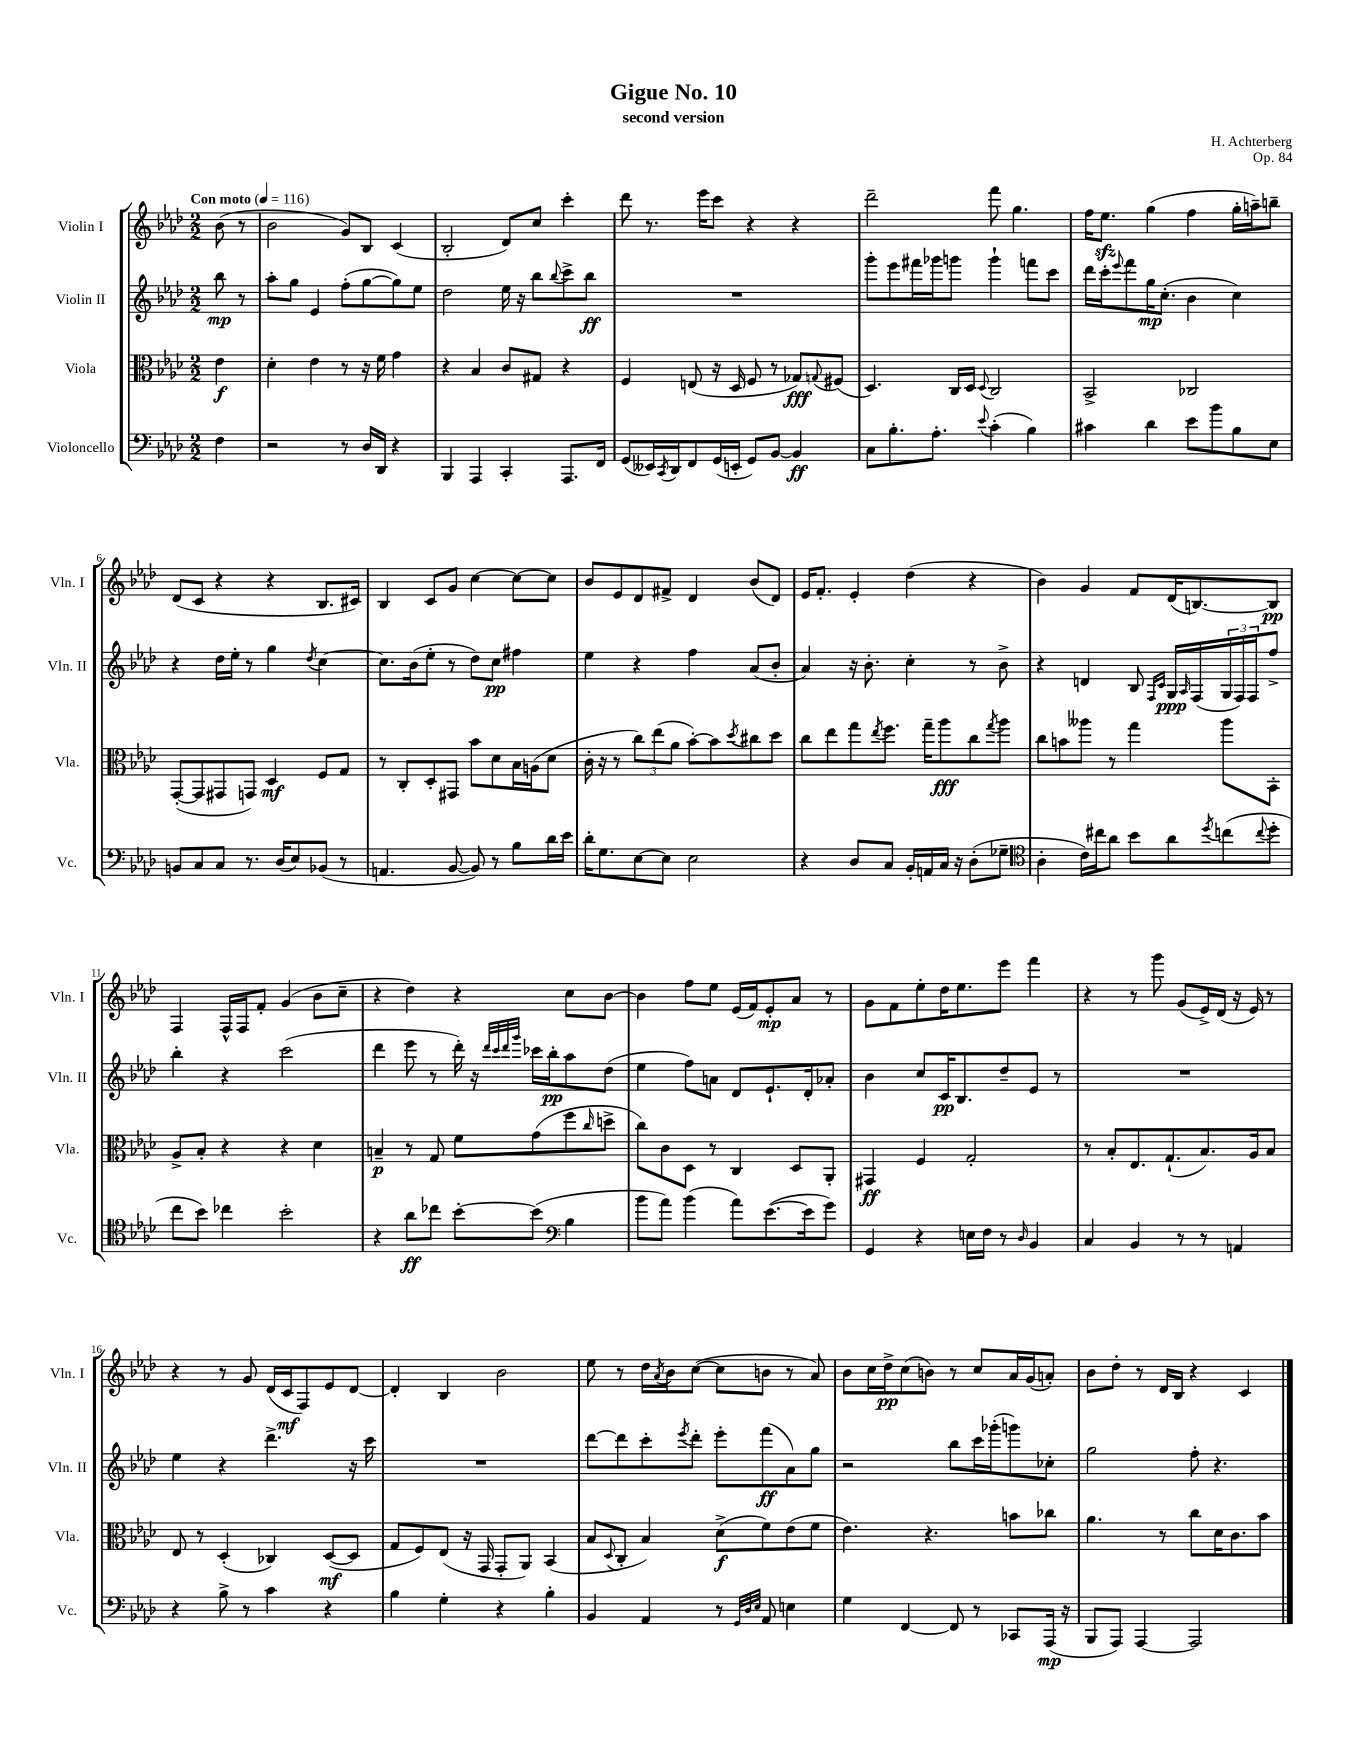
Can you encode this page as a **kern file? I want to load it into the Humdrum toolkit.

**kern	**kern	**kern	**kern
*staff4	*staff3	*staff2	*staff1
*clefF4	*clefC3	*clefG2	*clefG2
*k[b-e-a-d-]	*k[b-e-a-d-]	*k[b-e-a-d-]	*k[b-e-a-d-]
*M2/2	*M2/2	*M2/2	*M2/2
*MM116	*MM116	*MM116	*MM116
4F\	4e-\	8bb-\	(8b-\
.	.	8r	8r
=	=	=	=
2r	4d-'\	8aa-'\L	2b-\
.	.	8gg\J	.
.	4e-\	4e-/	.
8r	8r	(8ff'\L	8g/L)
16D-/LL	16r	[8gg\	8B-/J
16DD-/JJ	16f\	.	.
4r	4g\	8gg\])	(4c/
.	.	8ee-\J	.
=	=	=	=
4BBB-/	4r	2dd-\	2B-'/
4AAA-/	4B-/	.	.
4CC'/	8c/L	16ee-\	8d-/L)
.	.	16r	.
.	8G#/J	8bb-\L	8cc/J
.	.	8qqbb-/	.
8.AAA-/L	4r	8ccc^\	4ccc'\
.	.	8bb-\J	.
16FF/Jk	.	.	.
=	=	=	=
(8GG/L	4F/	1r	8ddd-\
16EE--/L)	.	.	8.r
8qCC/	.	.	.
16DD-/J	.	.	.
8FF/	(8E/	.	.
.	.	.	16eee-\LK
(16GG/L	16r	.	8ccc\J
16EE'/JJ	16D-/	.	.
8GG/L)	8F/	.	4r
[8BB-/J	8r	.	.
4BB-/]	8G-/L)	.	4r
.	8qqG/	.	.
.	(8F#/J	.	.
=	=	=	=
8C\L	4.D-/)	8ggg'\L	2ddd-~\
8.B-'\	.	8eee-\	.
.	.	16fff#\L	.
8.A-'\J	.	16ggg-\J	.
.	16C/LL	8ggg\J	.
.	16D-/JJ	.	.
8qqe-/	8qqD-/	.	.
(4c'\	2C/	4ggg`\	8fff\
.	.	.	4.gg\
4B-\)	.	8fff\L	.
.	.	8ccc\J	.
=	=	=	=
4c#\	2BB-^/	16ddd-\LL	16ff\LK
.	.	16ccc'\J	8.ee-\J
.	.	8qqeee-/	.
.	.	8fff\	.
4d-\	.	16gg\K	(4gg\
.	.	(8.cc'\J	.
8e-\L	2C-/	4b-\	4ff\
8b-\	.	.	.
8B-\	.	4cc\)	16gg'\LL
.	.	.	16aa~\J)
8E-\J	.	.	8bb~\J
=	=	=	=
8BB/L	([8GG'/L	4r	(8d-/L
8C/	8GG/]	.	8c/J
8C/J	8GG#/	16dd-\LL	4r
.	.	16ee-'\JJ	.
8.r	8GG/J)	8r	.
.	4D-/	4gg\	4r
(16D-/LK	.	.	.
8E-/)	.	.	.
.	.	8qdd-/	.
(8BB-/J	8F/L	[4cc\	8.B-/L
8r	8G/J	.	.
.	.	.	16c#/Jk)
=	=	=	=
4.AA/	8r	8.cc\]L	4B-/
.	8C'/L	.	.
.	.	(16b-\k	.
.	8D-'/	8ee-'\J	8c/L
[8BB-/	8GG#/J	8r	8g/J
8BB-/])	8b-\L	8dd-\L)	[4cc\
8r	8d-\	8cc\J	.
8B-\L	16B-\L	4ff#\	8cc\_L
.	(16A\J	.	.
16d-\L	8d-\J	.	8cc\]J
16e-\JJ	.	.	.
=	=	=	=
16d-'\LK	16c'\	4ee-\	8b-/L
8.G\	16r	.	.
.	8r	.	8e-/
[8E-\	12cc\L)	4r	8d-/
.	(12ee-\	.	.
8E-\]J	.	.	8f#^/J
.	12a-\J	.	.
2E-\	[8b-'\L)	4ff\	4d-/
.	8b-\]	.	.
.	8qdd-/	.	.
.	8cc#\	(8a-/L	(8b-/L
.	8dd-\J	8b-'/J	8d-/J)
=	=	=	=
4r	8cc\L	4a-/)	16e-/LK
.	.	.	8.f'/J
.	8ee-\	.	.
8D-/L	8gg\	16r	4e-'/
.	.	8.b-'\	.
.	8qee-/	.	.
8C/J	8.ff\J	.	.
16BB-'/LL	.	4cc'\	(4dd-\
16AA/	16gg~\LK	.	.
16C/JJ	8aa-\	.	.
16r	.	.	.
(8D-'\L	8cc\	8r	4r
.	8qgg/	.	.
8G-~\J	8aa-\J	8b-^\	.
=	=	=	=
*clefC4	*	*	*
4A-'\	8cc\L	4r	4b-\)
.	8b\	.	.
16c\LL)	8aa--\J	4d/	4g/
16cc#\J	.	.	.
8a-\J	8r	.	.
8b-\L	4gg\	8B-/	8f/L
.	.	16qqF/LL	.
.	.	16qqc/JJ	.
8a-\	.	16G/LL	(16d-/K
.	.	16qqA-/	.
.	.	(16F/	[8.B/)
8qdd-/	.	.	.
(8cc\	8aa--\L	24G/	.
.	.	24F/)	.
.	.	24F/J	.
8qqcc/	.	.	.
8dd-'\J	8BB-'\J	8ff^/J	8B/]J
=	=	=	=
8cc\L	8A-^/L	4bb-'\	4F/
8b-\J)	8B-'/J	.	.
4cc-\	4r	4r	16F^^/LL
.	.	.	16F/J
.	.	.	8f'/J
2b-'\	4r	(2ccc\	(4g/
.	4d-\	.	8b-\L
.	.	.	8cc~\J
=	=	=	=
4r	4B~/	4ddd-\	4r
8a-\L	8r	8eee-\	4dd-\)
8cc-\J	8G/	8r	.
[8b-'\L	8f\L	16ddd-'\)	4r
.	.	16r	.
.	.	32qqddd-/LLL	.
.	.	32qqccc/	.
.	.	32qqddd-/	.
.	.	32qqggg/JJJ	.
(8b-\]J	(8g\	16ccc-\LL	.
.	.	16bb-'\J	.
*clefF4	*	*	*
4B-\	8ff\	8aa-\	8cc\L
.	16qqcc/	.	.
.	8dd^\J	(8dd-\J	[8b-\J
=	=	=	=
8b-\L	8cc\L)	4ee-\	4b-\]
8a-\J)	8c\	.	.
(4b-\	8D-\J	8ff\L)	8ff\L
.	8r	8a\J	8ee-\J
8a-\L)	4C/	8d-/L	(16e-/LL
.	.	.	16f/J)
([8.e-\	.	8.e-`/	8e-'/
.	8D-/L	.	8a-/J
16e-\]k	.	16d-'/k	.
8g\J)	8AA-'/J	8a-'/J	8r
=	=	=	=
4GG/	4GG#/	4b-\	8g\L
.	.	.	8f\
4r	4F/	8cc/L	8ee-'\
.	.	16c/K	16dd-\K
.	.	8.B-/	8.ee-\
16E\LL	2G'/	.	.
16F\JJ	.	.	.
8r	.	8dd-~/	8eee-\J
16qqD-/	.	.	.
4BB-/	.	8e-/J	4fff\
.	.	8r	.
=	=	=	=
4C/	8r	1r	4r
.	8B-'/L	.	.
4BB-/	8.E-/	.	8r
.	.	.	8ggg\
.	(8.G`/	.	.
8r	.	.	(8g/L
8r	8.B-/)	.	16e-^/L)
.	.	.	(16d-/JJ
4AA/	.	.	16r
.	16A-/k	.	16e-/)
.	8B-/J	.	8r
=	=	=	=
4r	8E-/	4ee-\	4r
.	8r	.	.
8B-^\	(4D-'/	4r	8r
8r	.	.	8g/
4c\	4C-/)	4.ddd-^\	(16d-/LL
.	.	.	16c/J
.	.	.	8F/)
4r	([8D-/L	.	8e-/
.	8D-/]J	16r	[8d-/J
.	.	16ccc\	.
=	=	=	=
4B-\	8G/L	1r	4d-'/]
.	8F/)	.	.
4G'\	(8E-/J	.	4B-/
.	16r	.	.
.	16GG/	.	.
4r	8GG'/L	.	2b-\
.	8AA-/J)	.	.
4B-'\	(4BB-/	.	.
=	=	=	=
4BB-/	8B-/L	[8ddd-\L	8ee-\
.	8qqD-/	.	.
.	8C'/J	8ddd-\]	8r
4AA-/	4B-/)	8ccc'\	16dd-\LL
.	.	.	8qa-/
.	.	.	16b-\J
.	.	8qeee-/	.
.	.	8ddd-'\J	([8cc\J
8r	(8d-^\L	8eee-'\L	8cc\]L
32qqGG/LLL	.	.	.
32qqD-/	.	.	.
32qqE-/JJJ	.	.	.
8AA-/	8f\)	(8fff\	8b\J
4E\	(8e-\	8a-\)	8r
.	8f\J	8gg\J	8a-/)
=	=	=	=
4G\	4.e-\)	2r	8b-\L
.	.	.	16cc\L
.	.	.	16dd-^\J
[4FF/	.	.	(8cc\
.	4.r	.	8b\J)
8FF/]	.	8bb-\L	8r
8r	.	16ccc\L	8cc/L
.	.	(16ggg-'\J	.
8CC-/L	8b\L	8ggg\)	16a-/L
.	.	.	(16g/J
(16AAA-/Jk	8cc-\J	8cc-'\J	8a'/J)
16r	.	.	.
=	=	=	=
8BBB-/L	4.a-\	2gg\	8b-\L
8AAA-/J)	.	.	8dd-'\J
[4AAA-/	.	.	8r
.	8r	.	16d-/LL
.	.	.	16B-/JJ
2AAA-/]	8cc\L	8ff'\	4r
.	16d-\K	4.r	.
.	8.c\	.	.
.	.	.	4c/
.	8b-\J	.	.
==	==	==	==
*-	*-	*-	*-
